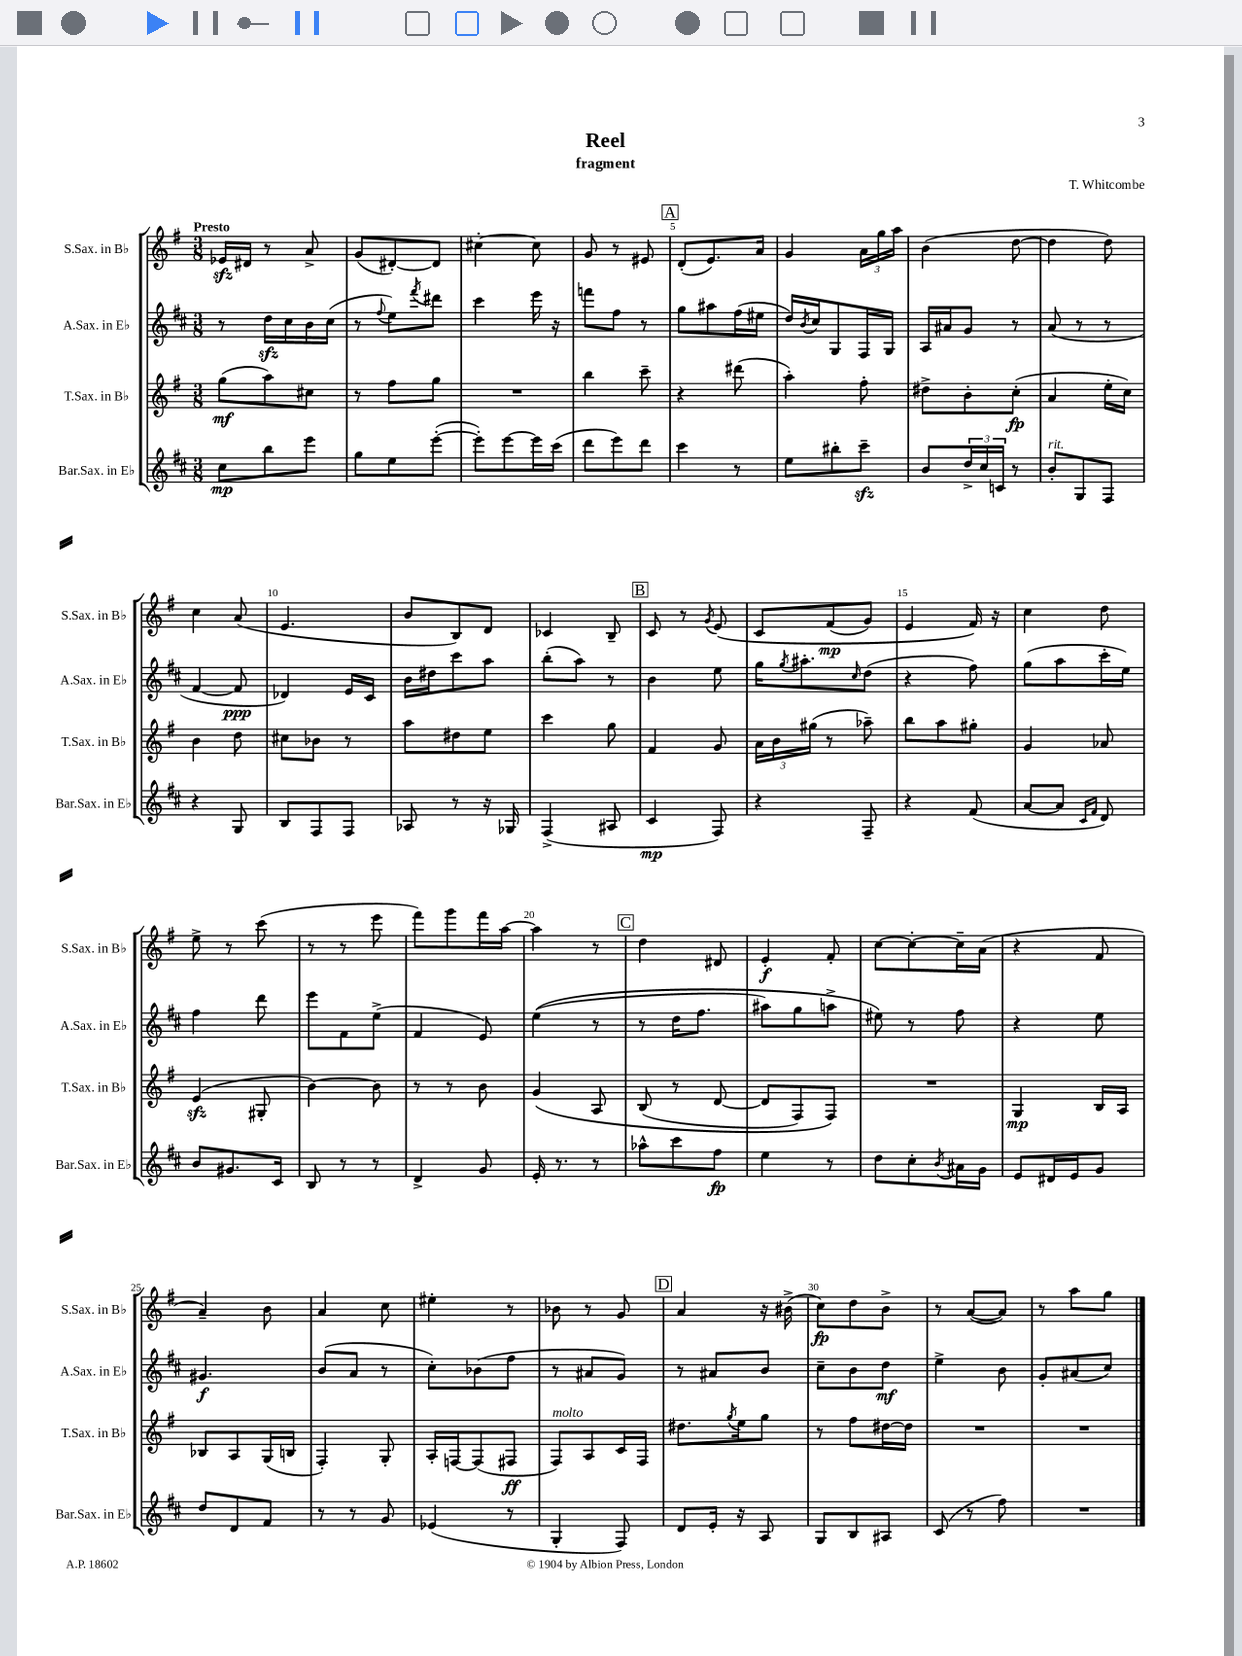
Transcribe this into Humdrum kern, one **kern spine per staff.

**kern	**dynam	**kern	**dynam	**kern	**dynam	**kern	**dynam
*part4	*part4	*part3	*part3	*part2	*part2	*part1	*part1
*staff4	*staff4	*staff3	*staff3	*staff2	*staff2	*staff1	*staff1
*I"Bar.Sax. in E♭	*	*I"T.Sax. in B♭	*	*I"A.Sax. in E♭	*	*I"S.Sax. in B♭	*
*I'Bar.Sax. in E♭	*	*I'T.Sax. in B♭	*	*I'A.Sax. in E♭	*	*I'S.Sax. in B♭	*
*clefG2	*	*clefG2	*	*clefG2	*	*clefG2	*
*k[f#c#]	*	*k[f#]	*	*k[f#c#]	*	*k[f#]	*
*M3/8	*	*M3/8	*	*M3/8	*	*M3/8	*
=1	=1	=1	=1	=1	=1	=1	=1
!	!	!	!	!	!	!LO:TX:a:B:t=Presto	!
8cc#\L	mp	(8gg\L	mf	8r	.	16e-Xzz/LL	.
.	.	.	.	.	.	16d#X/JJ	.
8bb\	.	8aa\)	.	16ddzz\LL	.	8r	.
.	.	.	.	16cc#\	.	.	.
8eee\J	.	8cc#X\J	.	16b\	.	8a^/	.
.	.	.	.	(16cc#\JJ	.	.	.
=2	=2	=2	=2	=2	=2	=2	=2
8gg\L	.	8r	.	8r	.	(8g/L	.
.	.	.	.	8qqff#/	.	.	.
8ee\	.	8ff#\L	.	8ee\L)	.	[8d#X'/)	.
.	.	.	.	8qfff#/	.	.	.
([8eee'\J	.	8gg\J	.	8ddd#X\J	.	8d#/J]	.
=3	=3	=3	=3	=3	=3	=3	=3
8eee'\L])	.	4.r	.	4ccc#\	.	[4cc#X'\	.
[8eee\	.	.	.	.	.	.	.
16eee\L]	.	.	.	16eee\	.	8cc#\]	.
(16ccc#\JJ	.	.	.	16r	.	.	.
=4	=4	=4	=4	=4	=4	=4	=4
8ddd\L	.	4bb\	.	8fffn\L	.	8g/	.
8eee\)	.	.	.	8ff#\J	.	8r	.
8ddd\J	.	8ccc~\	.	8r	.	8e#X/	.
!!LO:REH:place=s1:t=A
=5	=5	=5	=5	=5	=5	=5	=5
4ccc#\	.	4r	.	8gg\L	.	(8d'/L	.
.	.	.	.	8aa#X\	.	8.e/)	.
8r	.	(8ddd#X\	.	(16ff#\L	.	.	.
.	.	.	.	16ee#X\JJ	.	16a/Jk	.
=6	=6	=6	=6	=6	=6	=6	=6
8ee\L	.	4aa'\)	.	16dd/LL)	.	4g/	.
.	.	.	.	8qb/	.	.	.
.	.	.	.	16cc#/J	.	.	.
8bb#X'\	.	.	.	8G/	.	.	.
8ccc#zz~\J	.	8ff#'\	.	16F#/L	.	24a\LL	.
.	.	.	.	.	.	24gg\	.
.	.	.	.	16G/JJ	.	.	.
.	.	.	.	.	.	24aa\JJ	.
=7	=7	=7	=7	=7	=7	=7	=7
8b/L	.	8dd#X^\L	.	16A/LL	.	(4b\	.
.	.	.	.	16a#X/J	.	.	.
24dd^/L	.	8b'\	.	8g/J	.	.	.
24cc#/	.	.	.	.	.	.	.
24cn/JJ	.	.	.	.	.	.	.
8r	.	(8cc'\J	fp	8r	.	[8dd\	.
=8	=8	=8	=8	=8	=8	=8	=8
!LO:TX:a:i:t=rit.	!	!	!	!	!	!	!
8b'/L	.	4a/	.	(8a/	.	4dd\]	.
8G/	.	.	.	8r	.	.	.
8F#/J	.	16ee'\LL	.	8r	.	8dd\)	.
.	.	16cc\JJ)	.	.	.	.	.
!!LO:LB:g=z
=9	=9	=9	=9	=9	=9	=9	=9
4r	.	4b\	.	[4f#/	.	4cc\	.
8G/	.	8dd\	.	8f#/]	ppp	(8a/	.
=10	=10	=10	=10	=10	=10	=10	=10
8B/L	.	8cc#X\L	.	4d-X/)	.	4.e/	.
8F#/	.	8b-X\J	.	.	.	.	.
8F#/J	.	8r	.	16e/LL	.	.	.
.	.	.	.	16c#/JJ	.	.	.
=11	=11	=11	=11	=11	=11	=11	=11
8A-X/	.	8aa\L	.	16b\LL	.	8b/L	.
.	.	.	.	16dd#X\J	.	.	.
8r	.	8dd#X\	.	8ccc#\	.	8B/)	.
16r	.	8ee\J	.	8aa\J	.	8d/J	.
16G-X/	.	.	.	.	.	.	.
=12	=12	=12	=12	=12	=12	=12	=12
(4F#^/	.	4ccc\	.	(8bb'\L	.	4c-X/	.
.	.	.	.	8aa\J)	.	.	.
8A#X/	.	8gg\	.	8r	.	8B~/	.
!!LO:REH:place=s1:t=B
=13	=13	=13	=13	=13	=13	=13	=13
4c#/	mp	4f#/	.	4b\	.	8c/	.
.	.	.	.	.	.	8r	.
.	.	.	.	.	.	8qg/	.
8F#/)	.	8g/	.	8ee\	.	(8e/	.
=14	=14	=14	=14	=14	=14	=14	=14
4r	.	24a\LL	.	16gg\KL	.	8c/L	.
.	.	24b\	.	.	.	.	.
.	.	.	.	8qgg/	.	.	.
.	.	.	.	8.aa#X'\	.	.	.
.	.	(24gg#X\JJ	.	.	.	.	.
.	.	8r	.	.	.	(8f#/	mp
.	.	.	.	16qqcc#/	.	.	.
8F#~/	.	8aa-X~\)	.	(8dd\J	.	8g/J)	.
=15	=15	=15	=15	=15	=15	=15	=15
4r	.	8bb\L	.	4r	.	4e/	.
.	.	8aa\	.	.	.	.	.
(8f#/	.	8gg#X'\J	.	8ff#\)	.	16f#/)	.
.	.	.	.	.	.	16r	.
=16	=16	=16	=16	=16	=16	=16	=16
[8a/L	.	4g/	.	(8gg\L	.	4cc\	.
8a/J]	.	.	.	8aa\	.	.	.
16qqc#/LL	.	.	.	.	.	.	.
16qqf#/JJ	.	.	.	.	.	.	.
8d/)	.	8a-X/	.	16ccc#'\L	.	8dd\	.
.	.	.	.	16ee\JJ)	.	.	.
!!LO:LB:g=z
=17	=17	=17	=17	=17	=17	=17	=17
8b/L	.	(4ezz/	.	4ff#\	.	8ee^\	.
8.g#X/	.	.	.	.	.	8r	.
.	.	8G#X'/	.	8ddd\	.	(8ccc\	.
16c#/Jk	.	.	.	.	.	.	.
=18	=18	=18	=18	=18	=18	=18	=18
8B/	.	[4b\)	.	8eee\L	.	8r	.
8r	.	.	.	8f#\	.	8r	.
8r	.	8b\]	.	(8ee^\J	.	8eee\	.
=19	=19	=19	=19	=19	=19	=19	=19
4d^/	.	8r	.	4f#/	.	8fff#\L)	.
.	.	8r	.	.	.	8ggg\	.
8g/	.	8b\	.	8e/)	.	16fff#\L	.
.	.	.	.	.	.	[16aa\JJ	.
=20	=20	=20	=20	=20	=20	=20	=20
16e'/	.	(4g/	.	((4ee\	.	4aa\]	.
8.r	.	.	.	.	.	.	.
8r	.	8A/	.	8r	.	8r	.
!!LO:REH:place=s1:t=C
=21	=21	=21	=21	=21	=21	=21	=21
8aa-X^^\L	.	(8B/	.	8r	.	4dd\	.
8ccc#\	.	8r	.	16dd\KL	.	.	.
.	.	.	.	8.ff#\J	.	.	.
8ff#\J	fp	[8d/	.	.	.	8d#X/	.
=22	=22	=22	=22	=22	=22	=22	=22
4ee\	.	8d/L]	.	8aa#X\L)	.	4e'/	f
.	.	8F#/)	.	8gg\	.	.	.
8r	.	8F#/J)	.	8aan^\J	.	8f#'/	.
=23	=23	=23	=23	=23	=23	=23	=23
8dd\L	.	4.r	.	8ee#X\)	.	[8cc\L	.
8cc#'\	.	.	.	8r	.	8cc'\_	.
8qb/	.	.	.	.	.	.	.
16a#X\L	.	.	.	8ff#\	.	16cc~\L]	.
16g\JJ	.	.	.	.	.	(16a\JJ	.
=24	=24	=24	=24	=24	=24	=24	=24
8e/L	.	4G/	mp	4r	.	4r	.
16d#X/L	.	.	.	.	.	.	.
16e/J	.	.	.	.	.	.	.
8g/J	.	16B/LL	.	8ee\	.	8f#/	.
.	.	16A/JJ	.	.	.	.	.
!!LO:LB:g=z
=25	=25	=25	=25	=25	=25	=25	=25
8dd/L	.	8B-X/L	.	4.g#X/	f	4a~/)	.
8d/	.	8A/	.	.	.	.	.
8f#/J	.	(16G/L	.	.	.	8b\	.
.	.	16Bn/JJ	.	.	.	.	.
=26	=26	=26	=26	=26	=26	=26	=26
8r	.	4F#'/)	.	(8b/L	.	4a/	.
8r	.	.	.	8a/J	.	.	.
8g/	.	8G'/	.	8r	.	8cc\	.
=27	=27	=27	=27	=27	=27	=27	=27
(4e-X/	.	16A'/LL	.	8cc#'\L)	.	4ee#X'\	.
.	.	[16Fn/J	.	.	.	.	.
.	.	(8F/]	.	(8b-X\	.	.	.
8r	.	8F#X/J	ff	8ff#\J	.	8r	.
=28	=28	=28	=28	=28	=28	=28	=28
!	!	!LO:TX:a:i:t=molto	!	!	!	!	!
4G'/	.	8F#/L)	.	8r	.	8b-X\	.
.	.	8A/	.	8a#X/L	.	8r	.
8F#/)	.	16c/L	.	8g/J)	.	8g/	.
.	.	16F#/JJ	.	.	.	.	.
!!LO:REH:place=s1:t=D
=29	=29	=29	=29	=29	=29	=29	=29
8d/L	.	8.dd#X\L	.	8r	.	4a/	.
16e'/Jk	.	.	.	8a#X/L	.	.	.
.	.	8qgg/	.	.	.	.	.
16r	.	16ee\k	.	.	.	.	.
8A/	.	8gg\J	.	8b/J	.	16r	.
.	.	.	.	.	.	(16b#X^\	.
=30	=30	=30	=30	=30	=30	=30	=30
8G/L	.	8r	.	8cc#~\L	.	8cc\L)	fp
8B/	.	8ff#\L	.	8b\	.	8dd\	.
8A#X/J	.	[16dd#X\L	.	8dd\J	mf	8b^\J	.
.	.	16dd#\JJ]	.	.	.	.	.
=31	=31	=31	=31	=31	=31	=31	=31
(8c#/	.	4.r	.	4ee^\	.	8r	.
8r	.	.	.	.	.	([8a/L	.
8ff#\)	.	.	.	8b\	.	8a/J])	.
=32	=32	=32	=32	=32	=32	=32	=32
4.r	.	4.r	.	8g'/L	.	8r	.
.	.	.	.	(8a#X/	.	8aa\L	.
.	.	.	.	8cc#/J)	.	8gg\J	.
==	==	==	==	==	==	==	==
*-	*-	*-	*-	*-	*-	*-	*-
